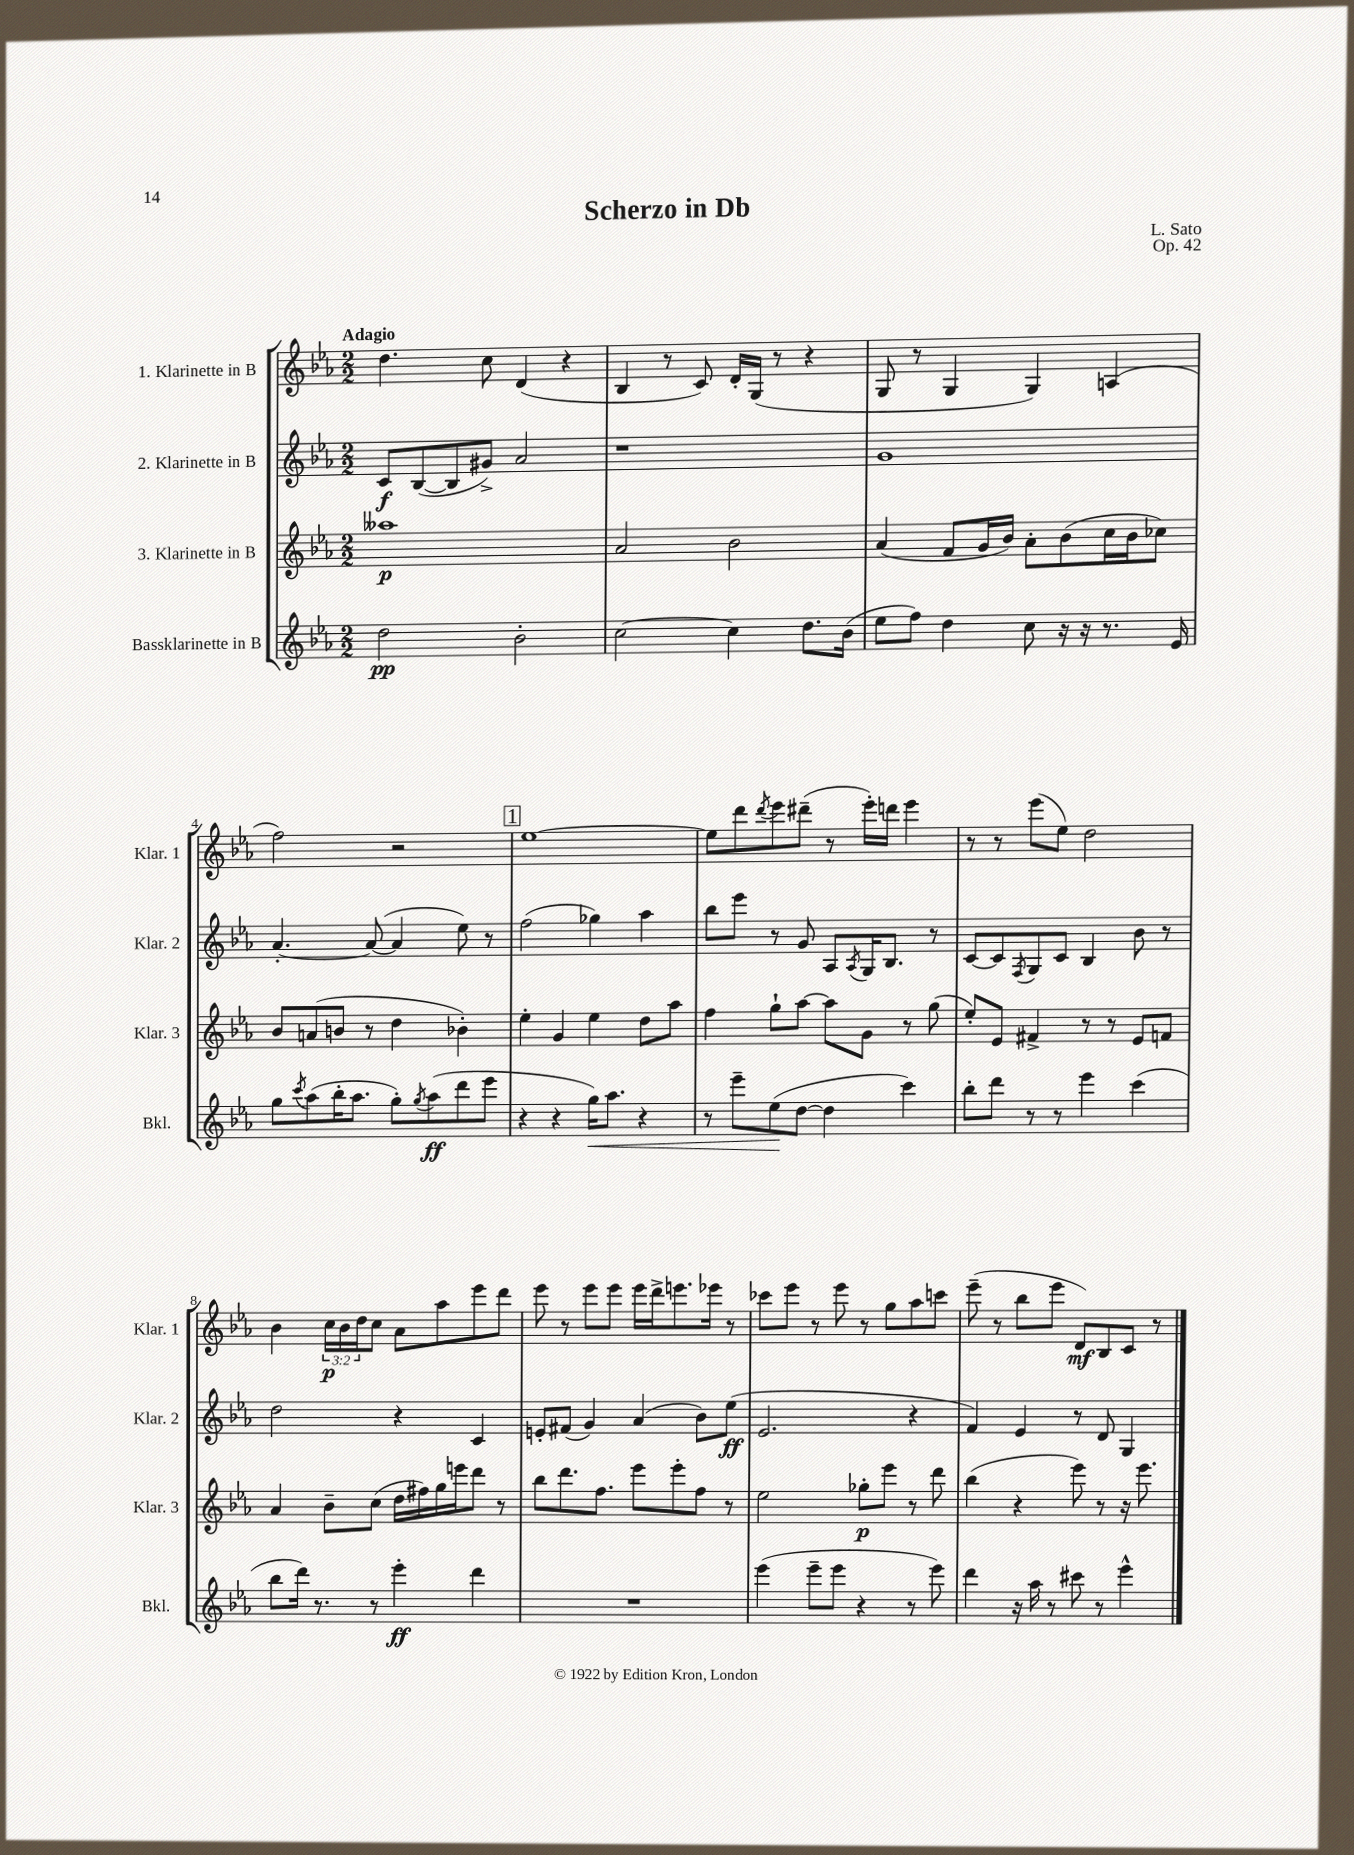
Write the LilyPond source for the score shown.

\header { title = "Scherzo in Db" composer = "L. Sato" opus = "Op. 42" }
<<
\new StaffGroup <<
\new Staff = "s0" \with { instrumentName = "1. Klarinette in B" shortInstrumentName = "Klar. 1" } {
    \clef treble \key ees \major \numericTimeSignature \time 2/2 \override Staff.TupletNumber.text = #tuplet-number::calc-fraction-text \tempo "Adagio"
    d''4. c''8 d'4( r4 |
    bes4 r8 c'8) d'16-. g16( r8 r4 |
    g8 r8 g4 g4) a4( |
    f''2) r2 |
    \mark \markup { \box "1" } ees''1~ |
    ees''8 d'''8 \acciaccatura { d'''8 } ees'''8 dis'''8--( r8 ees'''16-.) d'''16 ees'''4 |
    r8 r8 ees'''8( ees''8) d''2 |
    bes'4 \tuplet 3/2 { c''16\p bes'16 d''16 } c''8 aes'8 aes''8 ees'''8 d'''8 |
    ees'''8 r8 ees'''8 ees'''8 ees'''16 d'''16-> e'''8. ees'''16 r8 |
    ces'''8 ees'''8 r8 ees'''8 r8 g''8 aes''8 c'''8 |
    ees'''8--( r8 bes''8 ees'''8 d'8\mf) bes8 c'8 r8 \bar "|." |
}
\new Staff = "s1" \with { instrumentName = "2. Klarinette in B" shortInstrumentName = "Klar. 2" } {
    \clef treble \key ees \major \numericTimeSignature \time 2/2
    c'8\f bes8~( bes8 gis'8->) aes'2 |
    r1 |
    g'1 |
    aes'4.~-. aes'8~( aes'4 ees''8) r8 |
    \mark \markup { \box "1" } f''2( ges''4) aes''4 |
    bes''8 ees'''8 r8 g'8 aes8 \acciaccatura { aes8 } g16 bes8. r8 |
    c'8~ c'8 \acciaccatura { f8 } g8 c'8 bes4 bes'8 r8 |
    d''2 r4 c'4 |
    e'8-. fis'8( g'4) aes'4( bes'8) ees''8\ff( |
    ees'2. r4 |
    f'4) ees'4 r8 d'8 g4 \bar "|." |
}
\new Staff = "s2" \with { instrumentName = "3. Klarinette in B" shortInstrumentName = "Klar. 3" } {
    \clef treble \key ees \major \numericTimeSignature \time 2/2
    aeses''1\p |
    aes'2 bes'2 |
    aes'4( f'8 g'16 bes'16) aes'8-. bes'8( c''16 bes'16 ces''8) |
    bes'8 a'8( b'8 r8 d''4 bes'4-.) |
    \mark \markup { \box "1" } ees''4-. g'4 ees''4 d''8 aes''8 |
    f''4 g''8-! aes''8~ aes''8 g'8 r8 g''8( |
    ees''8-.) ees'8 fis'4-> r8 r8 ees'8 f'8 |
    aes'4 bes'8-- c''8( d''16 fis''16) g''16 e'''16 d'''8 r8 |
    bes''8 d'''8. f''8. ees'''8 ees'''8-. f''8 r8 |
    ees''2 ges''8-.\p ees'''8 r8 d'''8 |
    bes''4( r4 ees'''8) r8 r16 ees'''8. \bar "|." |
}
\new Staff = "s3" \with { instrumentName = "Bassklarinette in B" shortInstrumentName = "Bkl." } {
    \clef treble \key ees \major \numericTimeSignature \time 2/2
    d''2\pp bes'2-. |
    c''2~ c''4 d''8. bes'16( |
    ees''8 f''8) d''4 c''8 r16 r16 r8. ees'16 |
    g''8 \acciaccatura { c'''8 } aes''8( bes''16-. aes''8. g''8-.) \acciaccatura { g''8 } aes''8\ff( d'''8 ees'''8 |
    \mark \markup { \box "1" } r4 r4 g''16\<) aes''8. r4 |
    r8 ees'''8-- ees''8\!( d''8~ d''4 c'''4) |
    bes''8-. d'''8 r8 r8 ees'''4 c'''4( |
    bes''8 d'''16) r8. r8 ees'''4-.\ff d'''4 |
    R1 |
    ees'''4( ees'''8-- ees'''8 r4 r8 ees'''8) |
    d'''4 r16 aes''16 r8 cis'''8 r8 ees'''4-^ \bar "|." |
}
>>
>>
